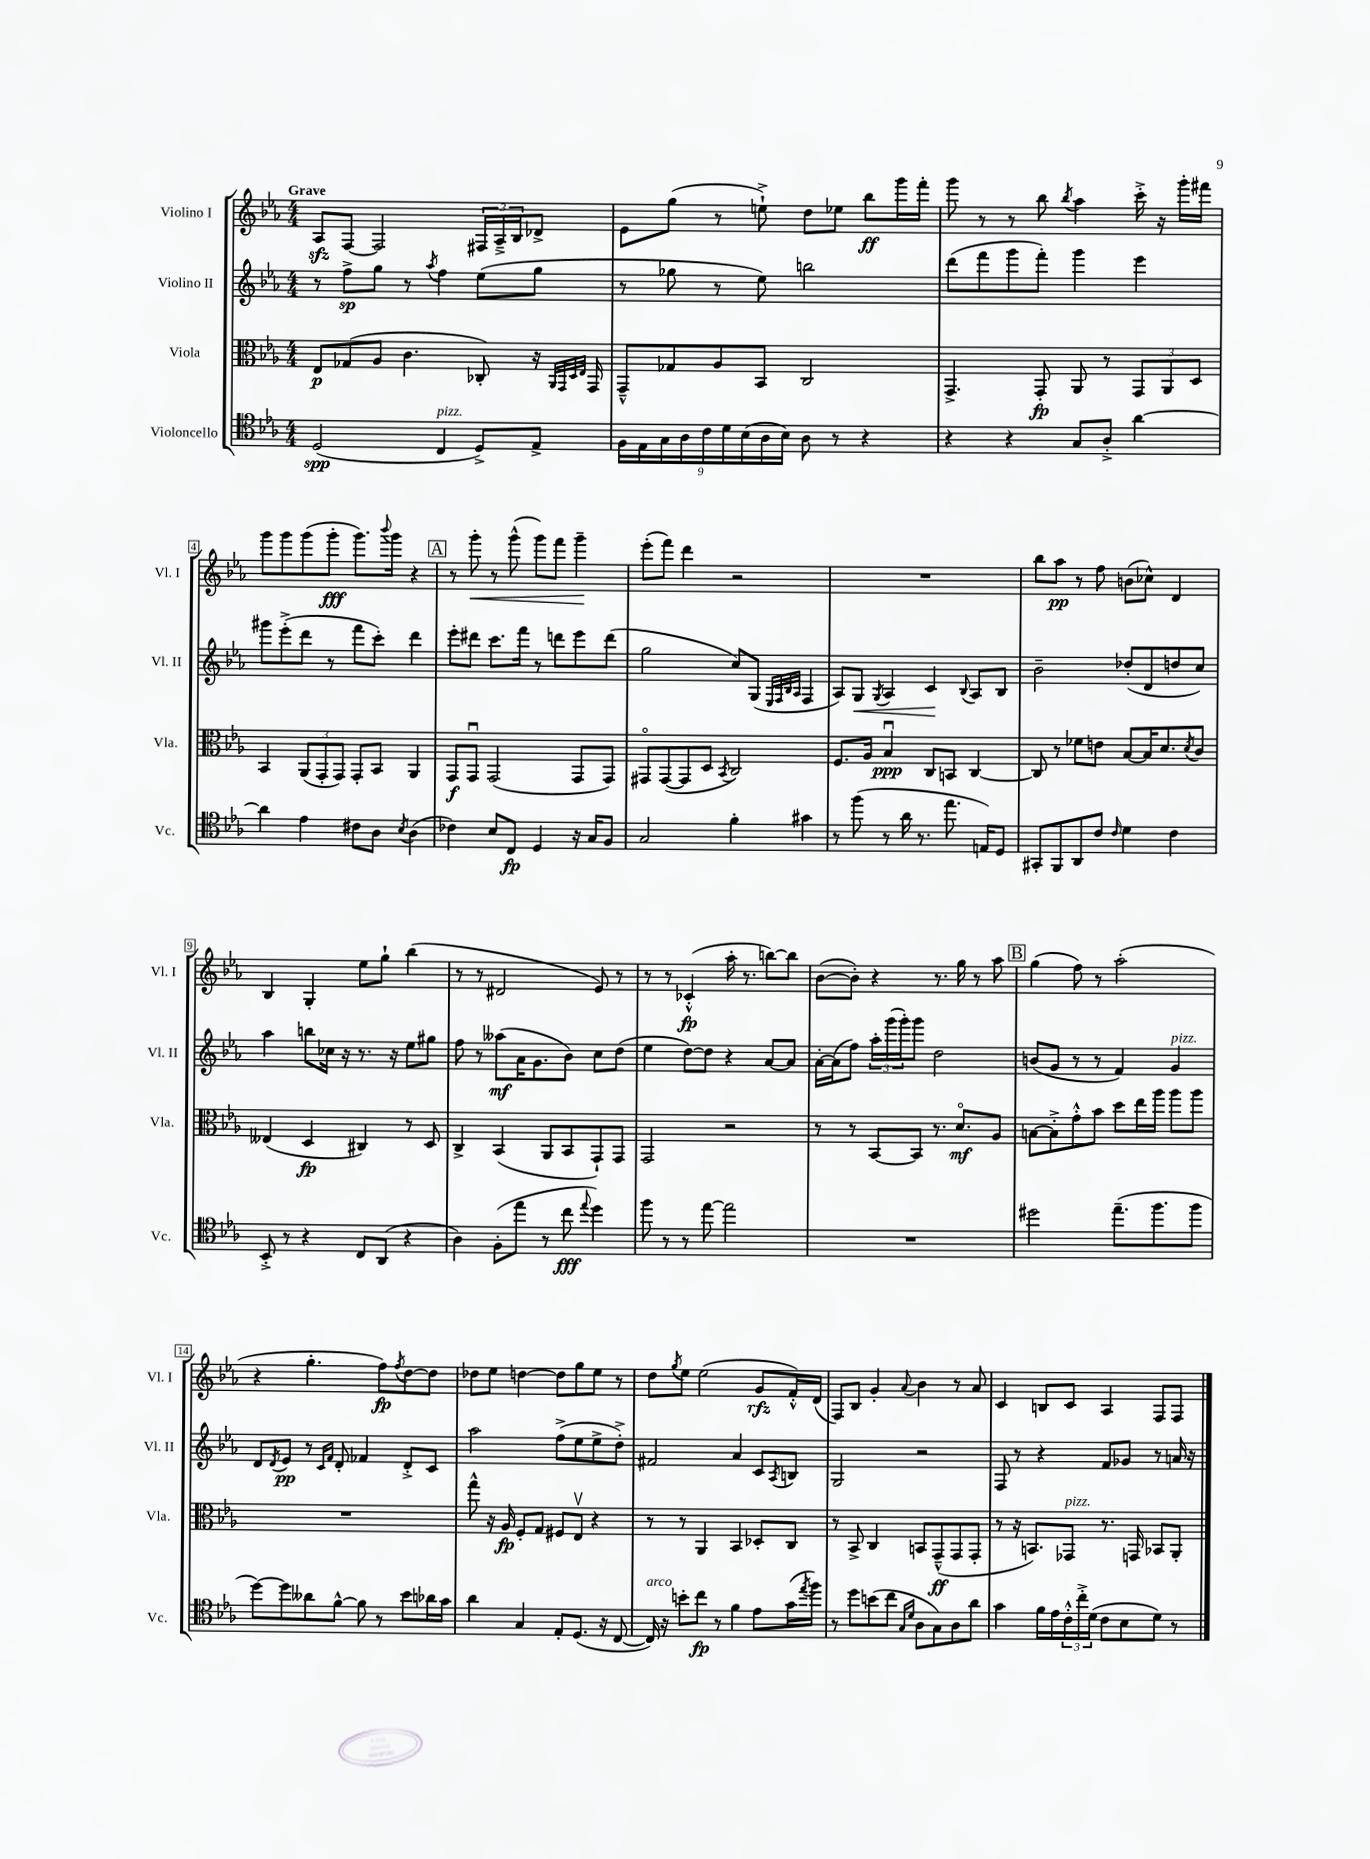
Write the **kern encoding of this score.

**kern	**kern	**kern	**kern
*staff4	*staff3	*staff2	*staff1
*clefC4	*clefC3	*clefG2	*clefG2
*k[b-e-a-]	*k[b-e-a-]	*k[b-e-a-]	*k[b-e-a-]
*M4/4	*M4/4	*M4/4	*M4/4
(2D	8E-	8r	8A-
.	(8G-	8ff^	[8F
.	8A-	8gg	2F]
.	4.c	8r	.
.	.	8qaa-	.
4C	.	4ff	.
8D^)	8C-')	(8ee-	24F#
.	.	.	24A-~^
.	.	.	24B-
8E-^	16r	8gg	8d-^
.	32qqAA-	.	.
.	32qqGG	.	.
.	32qqD	.	.
.	32qqE-	.	.
.	16GG	.	.
=	=	=	=
18F	8GG~^^	8r	8e-
18E-	.	.	.
18G	.	.	.
.	8G-	8gg-	(8gg
18A-	.	.	.
18c	.	.	.
.	8A-	8r	8r
18d	.	.	.
(18B-	.	.	.
.	8BB-	8ee-)	8ee`^)
18A-	.	.	.
18B-)	.	.	.
8A-	2C	2bb	8dd
8r	.	.	8ee-
4r	.	.	8bb-
.	.	.	16ggg
.	.	.	16fff'
=	=	=	=
4r	4.GG^	(8ddd	8ggg
.	.	8fff	8r
4r	.	8ggg	8r
.	8GG'	8fff')	8bb-
.	.	.	8qbb-
8G	8AA-	4ggg	4aa-
8A-'^	8r	.	.
[4a-	12GG	4eee-	16ccc'^
.	.	.	16r
.	12AA-	.	.
.	.	.	16ggg'
.	12D	.	.
.	.	.	16fff#
=	=	=	=
4a-]	4BB-	8ggg#	8ggg
.	.	(8eee-'^	8ggg
4e-	(12AA-	8ddd	(8ggg
.	12GG'	.	.
.	.	8r	8ggg'
.	12GG)	.	.
8c#	8GG'	8fff	8.ggg)
8A-	8BB-	8ccc')	.
.	.	.	8qqbbb-
.	.	.	16ggg
8qB-	.	.	.
(4A-	4AA-	4ddd	4r
=	=	=	=
4c-)	8GG	8eee-'	8r
.	8GGu	8ddd#	8ggg'
8B-	(2GG	8.ccc	8r
8C	.	.	(8ggg^^
.	.	16fff	.
4D	.	8r	8ggg)
.	.	8ddd	8fff
16r	8GG	8eee-	4ggg~
16G	.	.	.
8F	8GG)	(8ddd	.
=	=	=	=
2G	8GG#o	2gg	(8eee-'
.	([8GG#	.	8fff)
.	8GG#]	.	4ddd
.	8D	.	.
.	8qBB-	.	.
4f'	2C)	8cc)	2r
.	.	(8G	.
.	.	32qqE-	.
.	.	32qqF	.
.	.	32qqB-	.
.	.	32qqA-	.
4g#	.	4F	.
=	=	=	=
8r	8.F	8A-)	1r
(8ff	.	8G	.
.	16A-	.	.
.	.	8qG	.
8r	4B-u	4A-	.
16a-	.	.	.
8.r	.	.	.
.	8C	4c	.
8.ee-	8BB	.	.
.	.	8qqB-	.
.	[4C	8A-	.
16E)	.	.	.
8D	.	8B-	.
=	=	=	=
8GG#'	8C]	2b-~	8bb-
8FF	8r	.	8aa-
8AA-	8f-	.	8r
8c	8e	.	8ff
16qqc	.	.	.
4d	[8B-	(8dd-'	(8b
.	16B-]	8d	8cc-^^)
.	8.d	.	.
4c	.	8dd	4d
.	8qd	.	.
.	8c	8cc)	.
=	=	=	=
8BB-'^	(4E--	4aa-	4B-
8r	.	.	.
4r	4D	8bb	4G'
.	.	16cc-	.
.	.	16r	.
8C	4C#)	8.r	8ee-
(8AA-	.	.	8gg`
.	.	16r	.
4r	8r	8ee-	(4bb-
.	8D	8gg#	.
=	=	=	=
4A-)	4C^	8ff	8r
.	.	8r	8r
(8F'	(4BB-	(8aa--	2d#
8ee-	.	16a-	.
.	.	8.g	.
8r	8AA-	.	.
8cc	8BB-	8b-)	.
8qqee-	.	.	.
4dd)	8GG`)	8cc	8e-)
.	8GG	(8dd	8r
=	=	=	=
8ff	2GG	4ee-	8r
8r	.	.	8r
8r	.	[8dd)	(4c-'^^
[8ee-	.	8dd]	.
2ee-]	2r	4r	16aa-'
.	.	.	8.r
.	.	[8a-	[8bb)
.	.	8a-]	8bb]
=	=	=	=
1r	8r	[16a-'	([8b-
.	.	(16a-]	.
.	8r	8ff)	8b-'])
.	[8BB-	24aa-'	4r
.	.	(24ggg	.
.	.	24ggg')	.
.	8BB-]	8ggg	.
.	8.r	2dd	8.r
.	8.do	.	16gg
.	.	.	8r
.	8A-	.	8aa-
=	=	=	=
2dd#	[8B	(8b	(4gg
.	8B'^]	8g	.
.	8g'^^	8r	8ff)
.	8b-	8r	8r
(8.ee-~	8dd	4f)	(2aa-'
.	16ee-	.	.
8.ff	16aa-	.	.
.	8aa-	4g	.
8ff	8aa-	.	.
=	=	=	=
[8dd)	1r	8d	4r
.	.	8qd	.
8dd]	.	8e-	.
8a--	.	8r	4.gg'
.	.	16qqc	.
.	.	16qqf	.
[8f^^	.	8d'	.
8f]	.	4f-	.
8r	.	.	8ff)
.	.	.	8qff
8b-	.	8d'^	[8dd
16a-	.	8c	8dd]
16g	.	.	.
=	=	=	=
4a-	8gg^^	2aa-	8dd-
.	16r	.	8ee-
.	16A-	.	.
4G	8F'	.	[4dd
.	8G	.	.
8E-'	8F#	(8ff^	8dd]
(8.D	8E-v	8ee-	8gg
.	4r	8ee-^	8ee-
16r	.	.	.
[8C	.	8dd'^)	8r
=	=	=	=
16C])	8r	2f#	8dd
16r	.	.	.
.	.	.	8qgg
8b'	8r	.	8ee-
8cc	4AA-	.	(2ee-
8r	.	.	.
4f	4BB-	4a-	.
8e-	8D-'	8c	8g
.	.	8qA-	.
(16g	8C	8B	16f'^^)
8qee-	.	.	.
16ff)	.	.	(16d
=	=	=	=
8r	8r	2G	8F)
8dd	8BB-^	.	8B-
(8b	4C	.	4g'
8cc	.	.	.
16qqG	.	.	.
16qqd	.	.	8qqa-
8A-	8BB	2r	4b-
8G)	(8GG~^^	.	.
8A-	8GG	.	8r
8a-	8GG'	.	8a-
=	=	=	=
4g	8r	8F	4c
.	16r	8r	.
.	8.BB)	.	.
16f	.	4r	8B
16e-	.	.	.
24c'^^	8GG-	.	8c
24cc'^	.	.	.
(24d	.	.	.
8c	8.r	8f	4A-
8B-	.	8g-	.
.	16GG	.	.
8d)	8BB-	8r	8F
8r	8AA-'	16a	8F
.	.	16r	.
==	==	==	==
*-	*-	*-	*-
